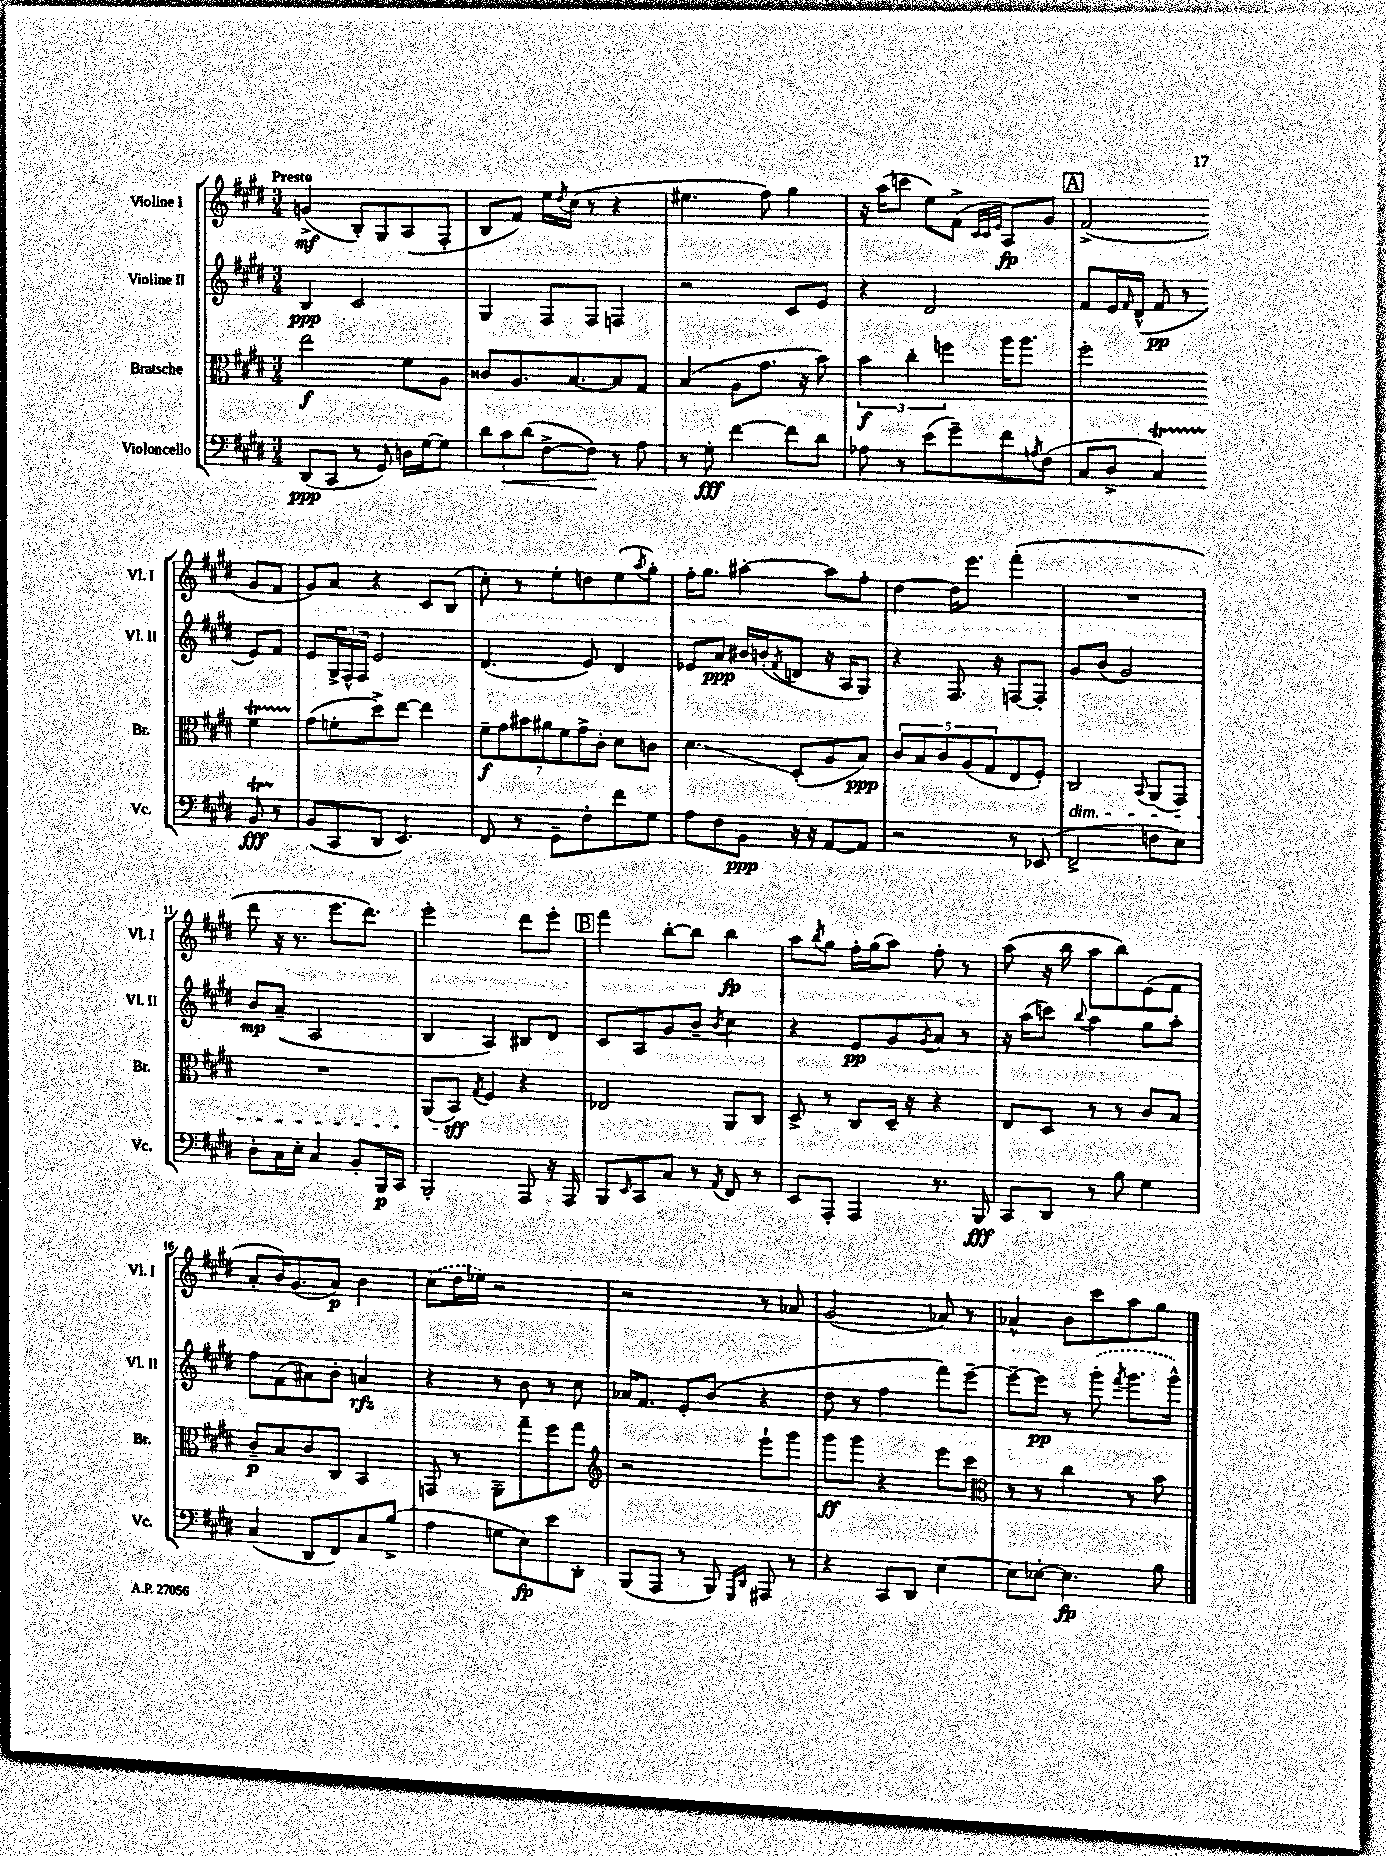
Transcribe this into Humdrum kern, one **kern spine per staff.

**kern	**kern	**kern	**kern
*staff4	*staff3	*staff2	*staff1
*clefF4	*clefC3	*clefG2	*clefG2
*k[f#c#g#d#]	*k[f#c#g#d#]	*k[f#c#g#d#]	*k[f#c#g#d#]
*M3/4	*M3/4	*M3/4	*M3/4
(8DD#	2ee	4B	(4g^
8CC#	.	.	.
8r	.	2c#	8B')
8GG#)	.	.	8G#
16D	8f#	.	(8A
[16G#	.	.	.
8G#]	8A	.	8F#'
=	=	=	=
12d#	8c##	4G#	8B
12c#	.	.	.
.	8.A	.	8f#)
(12d#	.	.	.
[8F#^	.	8F#	16ee
.	.	.	8qdd#
.	[8.B	.	(16cc#
8F#])	.	8F#	8r
8r	8B]	4F	4r
8A	8G#	.	.
=	=	=	=
8r	(4B	2r	4.ee#
8G#'	.	.	.
[4f#	8A	.	.
.	8.g#	.	8ff#)
8f#]	.	8c#	4gg#
.	16r	.	.
8d#	8b)	8e	.
=	=	=	=
8A-	6b	4r	16r
.	.	.	(16aa
8r	.	.	8ccc
.	6cc#'	.	.
(8e	.	2d#	8ee)
.	6ff	.	.
8g#~)	.	.	(8f#^
.	.	.	32qqc#
.	.	.	32qqc#
.	.	.	32qqe
8f#	16aa	.	8A)
.	8.aa	.	.
8qA	.	.	.
(8F#	.	.	8g#
=	=	=	=
8C#	2ff#'	8f#	(2f#^
8D#^	.	16e	.
.	.	16qqf#	.
.	.	(16d#^^	.
4C#)	.	8f#	.
.	.	8r	.
8BB	4f#	8e)	8g#
8r	.	8f#	8f#
=	=	=	=
(8BB	(8g#	8e	8g#)
8CC#	8f'	24G#^	8a
.	.	24F#^^	.
.	.	24F#	.
8DD#	8dd#^)	2e	4r
4.EE)	[8ee	.	.
.	4ee]	.	8c#
.	.	.	(8B
=	=	=	=
8FF#	14f#~	(4.d#	8cc#')
.	14g#	.	.
8r	.	.	8r
.	14b#	.	.
.	14a#	.	.
8GG#~	.	.	8ee'
.	14f#	.	.
.	14g#^	.	.
8F#'	.	8e)	8dd
.	14c#'	.	.
8f#	8d#	4d#	(8ee
.	.	.	8qaa
8G#	8c	.	8gg#')
=	=	=	=
8A	4.d#	8e-	16ff#'
.	.	.	8.gg#
8F#	.	8a	.
8BB	.	16b#	[4aa#'
.	.	(16b'	.
.	.	8qf#	.
16r	(8D#'	8d	.
16r	.	.	.
[8AA	8A	16r	8aa#]
.	.	16A	.
8AA]	8B)	8G#)	8ff#'
=	=	=	=
2r	10c#	4r	[4dd#
.	10B	.	.
.	10c#	.	.
.	.	8.F#	16dd#]
.	(10A	.	.
.	.	.	8.eee
.	10G#	.	.
.	.	16r	.
8r	8E	[8F	(4fff#'
(8EE-	8F#')	8F']	.
=	=	=	=
2FF#^	2C#	8g#	2.r
.	.	(8b	.
.	.	2g#)	.
.	8qqBB	.	.
8F	(8AA	.	.
8E)	8GG#)	.	.
=	=	=	=
8D#'	2.r	8b	8ddd#
16C#	.	(8a~	16r
16E'	.	.	8.r
4C#	.	2A	.
.	.	.	8.eee
8BB'	.	.	.
.	.	.	8.ddd#)
16BBB	.	.	.
16CC#	.	.	.
=	=	=	=
2BBB'	(8AA	4B	2eee'
.	8BB)	.	.
.	8qG#	.	.
.	4F#	4A)	.
8AAA	4r	8B#	8ddd#
16r	.	8d#	8eee'
16AAA	.	.	.
=	=	=	=
8BBB	2E-	8c#	4fff#
16qqEE	.	.	.
8CC#	.	8A	.
8C#	.	8g#	[8bb'
8r	.	8b~	8bb]
8qAA	.	8qb	.
8FF#	8AA	4cc#	4bb
8r	8C#	.	.
=	=	=	=
8EE	8D#^	4r	8aa
.	.	.	8qbb
8AAA'	8r	.	8gg#
4AAA	8C#	8e	16ff#'
.	.	.	(16gg#
.	16D#~	8g#	8aa)
.	16r	.	.
.	.	8qg#	.
8.r	4r	8a	8ff#'
.	.	8r	8r
16BBB	.	.	.
=	=	=	=
8CC#	8E	16r	(8aa
.	.	(16aa	.
8DD#	8D#	8ccc)	16r
.	.	.	16bb
.	.	8qqbb	.
8r	8r	4aa	8aa
8B	8r	.	8bb)
4G#	8c#	8gg#	(8e
.	8B	8aa'	8f#
=	=	=	=
(4C#	8c#~	8ff#	8a'
.	8B	(8f#	16b)
.	.	.	(8.g#
8DD#	8c#	8a#)	.
8FF#)	8C#	8b'	8a)
8C#	4BB	4a	4b
(8B^	.	.	.
=	=	=	=
4A	8GG	4r	(8cc#
.	8r	.	16dd#
.	.	.	16ee-)
8G	8AA~	8r	2r
8E)	8gg#~	8b	.
8e	8ff#	8r	.
8DD#'	8gg#	8cc#	.
=	=	=	=
*	*clefG2	*	*
(8BBB	2r	16a-	2r
.	.	8.f#	.
8AAA	.	.	.
8r	.	8e'	.
8BBB)	.	(8b	.
16qqGGG#	.	.	.
16qqDD#	.	.	.
8AAA#	8eee`	4r	8r
8r	8ggg#	.	8a-
=	=	=	=
4r	8ggg#	8dd#	(2g#
.	8ggg#	8r	.
8CC#	4r	4ff#	.
8DD#	.	.	.
[4E	8eee	8fff#)	8a-)
.	8ccc#	[8eee~	8r
=	=	=	=
*	*clefC3	*	*
8E]	8r	8eee~_	4a-^^
[8E-'	8r	8eee]	.
4.E-]	4cc#	8r	8b
.	.	(8ggg#'	8ccc#
.	.	8qfff#	.
.	8r	8.ggg#	8aa
8B	8b	.	8gg#
.	.	16ggg#^^)	.
==	==	==	==
*-	*-	*-	*-
